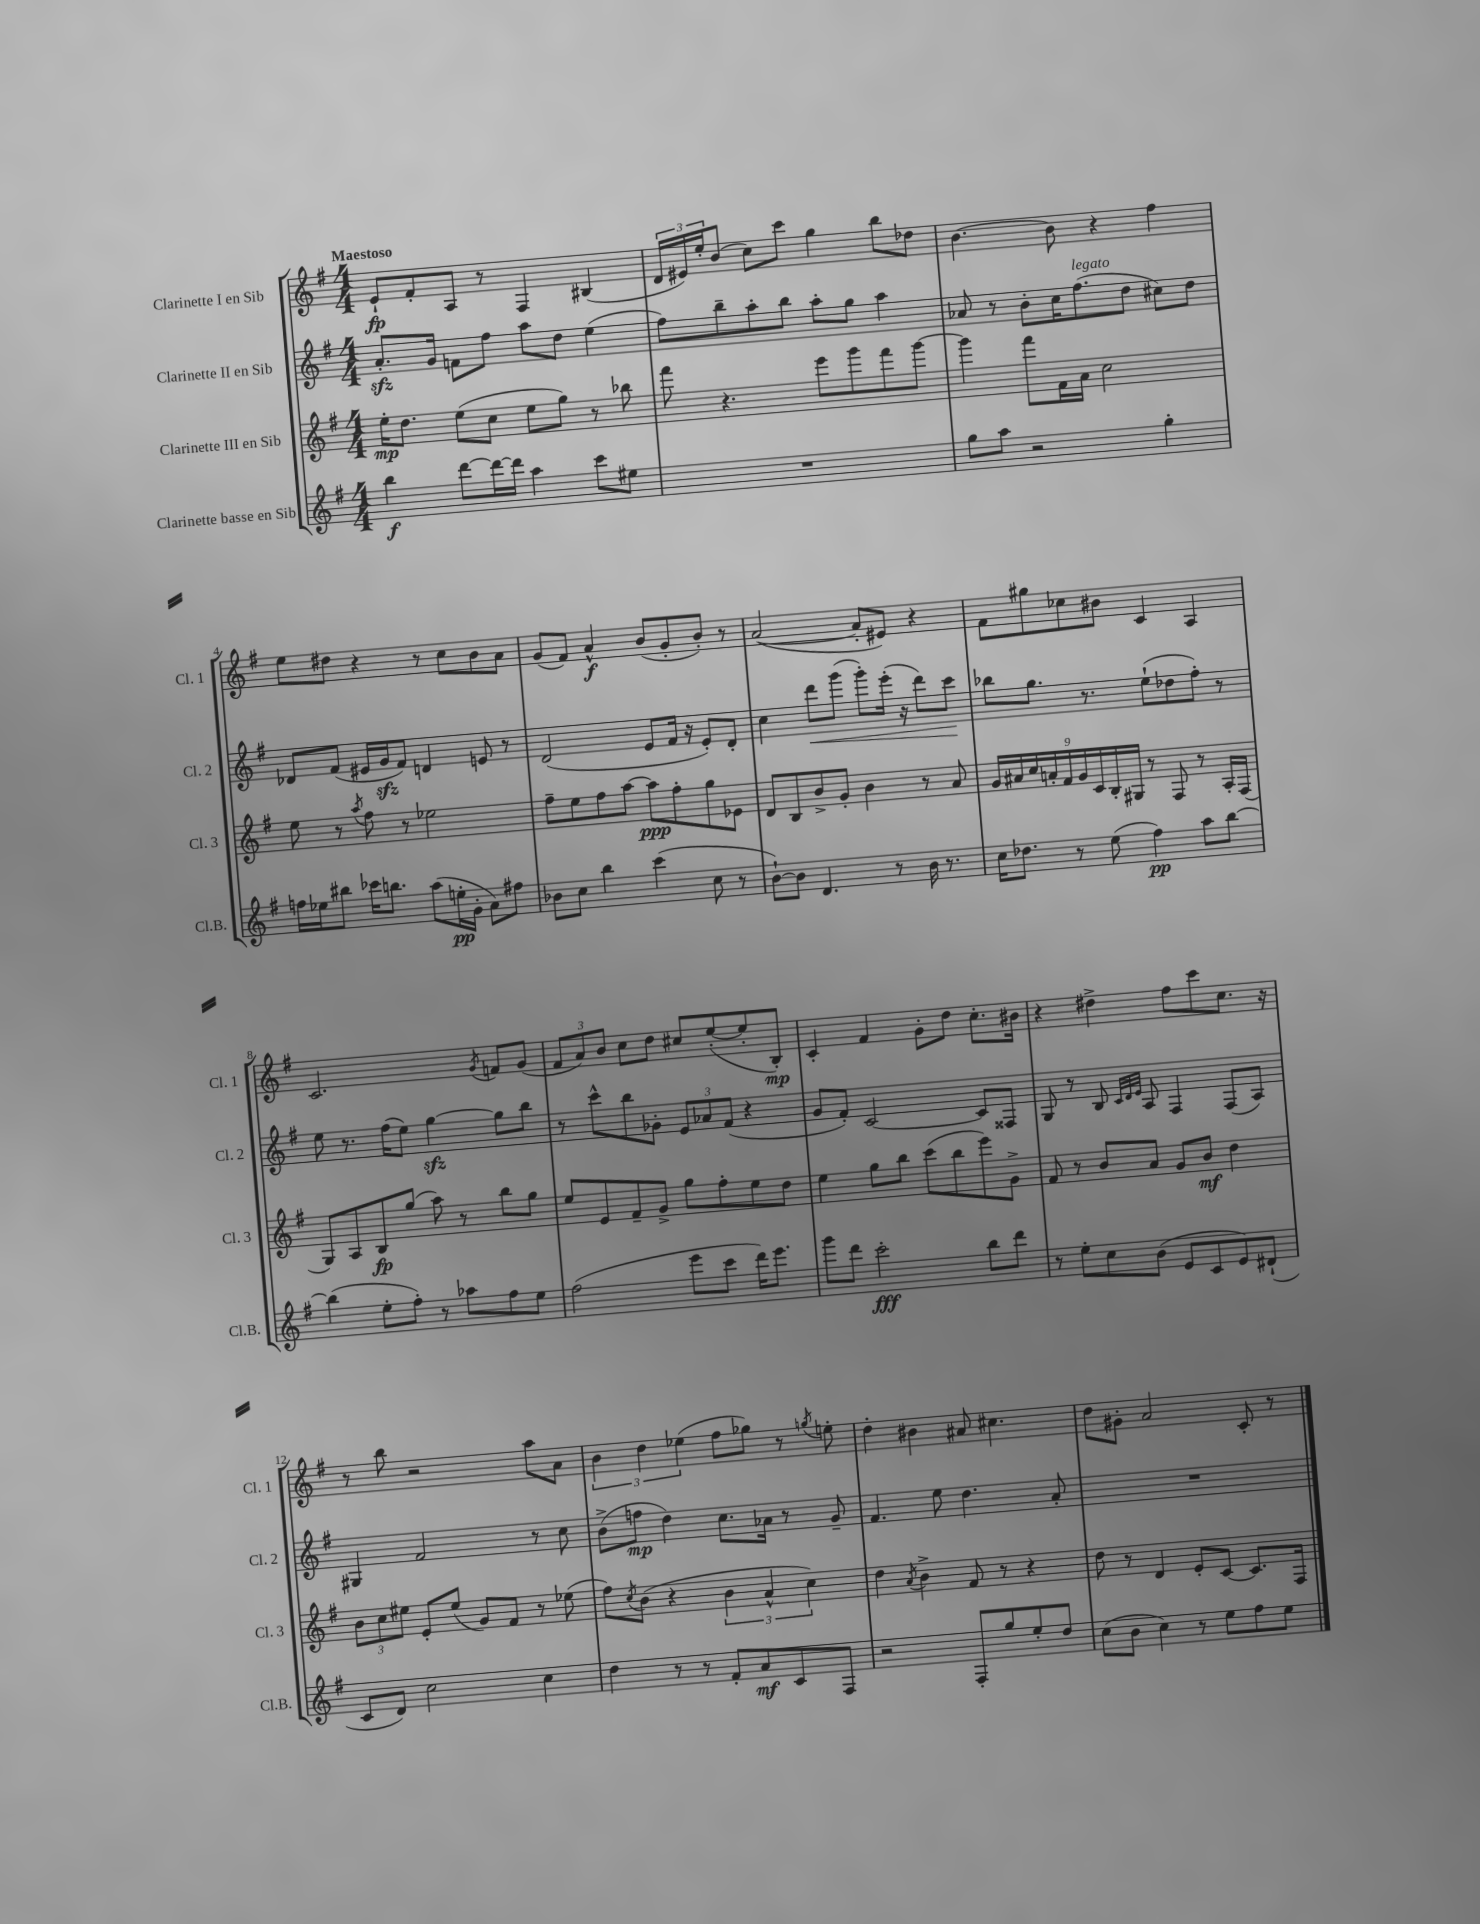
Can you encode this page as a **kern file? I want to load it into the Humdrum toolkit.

**kern	**kern	**kern	**kern
*staff4	*staff3	*staff2	*staff1
*clefG2	*clefG2	*clefG2	*clefG2
*k[f#]	*k[f#]	*k[f#]	*k[f#]
*M4/4	*M4/4	*M4/4	*M4/4
4bb	16ee'	8.a'	8e`
.	8.dd	.	.
.	.	.	8f#'
.	.	16g	.
[8ddd	(8ee	8f	8A
16ddd_	8cc	8ff#	8r
16ddd]	.	.	.
4aa	8ee	8aa	4F#
.	8gg)	8dd	.
8ccc	8r	(4ee	(4B#
8ee#	8bb-	.	.
=	=	=	=
1r	8fff#	8ff#)	24d
.	.	.	24e#)
.	.	.	24ee'
.	4.r	8bb~	(8b
.	.	8aa'	8cc)
.	.	8bb	8ccc
.	8eee	8aa'	4gg
.	8ggg	8gg	.
.	8fff#	4aa	8bb
.	[8ggg	.	8dd-
=	=	=	=
8gg	4ggg]	8a-	[4.b
8aa	.	8r	.
2r	8fff#	8b'	.
.	16f#	16cc	8b]
.	16a	(8.ff#	.
.	2cc	.	4r
.	.	8dd	.
4gg'	.	8cc#)	4ff#
.	.	8dd	.
=	=	=	=
16ff	8ee	8d-	8ee
16ee-	.	.	.
8bb#	8r	(8f#	8dd#
.	8qaa	.	.
16ccc-	8ff#	16e#	4r
8.bb	.	16g	.
.	8r	8f#)	.
(8aa	2ee-	4d	8r
16ee'	.	.	8cc
16g'	.	.	.
8a)	.	8e	8b
8ff#	.	8r	8a
=	=	=	=
8b-	8ff#~	(2d	(8g
8cc	8ee	.	8f#)
4bb	8ff#	.	4a^^
.	[8aa	.	.
(4ccc	8aa]	8e	(8b
.	8ff#'	16f#	8g'
.	.	16r	.
8cc	8gg	8e')	8b')
8r	8e-	8d'	8r
=	=	=	=
[8b`)	8d	4cc	([2a
8b]	8B	.	.
4.d	8b^	8ddd	.
.	8g'	(8ggg	.
.	4b	8ggg')	8a']
8r	.	(16eee'	8e#)
.	.	16r	.
16b	8r	8ddd)	4r
8.r	.	.	.
.	8a	8ccc	.
=	=	=	=
16cc	18g	8bb-	8f#
.	18a#	.	.
8.dd-	.	.	.
.	18cc	.	.
.	.	8.gg	8gg#
.	18a'	.	.
.	18f#	.	.
8r	.	.	8cc-
.	18g	.	.
.	.	8.r	.
.	18c	.	.
(8ee	.	.	8b#
.	18B'	.	.
.	18G#	.	.
4ff#)	8r	(8ee`	4c
.	8F#	8dd-	.
8aa	8r	8ff#')	4A
[8bb	16A'	8r	.
.	(16F#	.	.
=	=	=	=
(4bb]	8G)	8ee	2.c
.	8A	8.r	.
8ee'	8B	.	.
.	.	(16ff#	.
8ff#')	(8gg	8ee)	.
8r	8aa)	[4gg	.
8aa-	8r	.	.
.	.	.	8qg
8ff#	8bb	8gg]	8f
8ee	8gg	8bb	(8g
=	=	=	=
(2ff#	8ee	8r	12f#
.	.	.	12a)
.	8e	8ccc^^	.
.	.	.	12b
.	8f#~	8bb	8cc
.	8g^	8g-'	8dd
8eee	8gg	12e	8cc#
.	.	12a-	.
8ccc	8ff#'	.	([8ee'
.	.	(12f#	.
16ddd)	8ee	4r	8ee']
8.eee	.	.	.
.	8dd	.	8B')
=	=	=	=
8ggg	4ee	8g	4c'
8ddd	.	8f#')	.
2ccc'	8gg	[2c	4f#
.	8bb	.	.
.	(8ccc	.	8g'
.	8bb	.	8dd
8bb	8eee)	8c]	8.cc'
8ddd	8g^	8F##	.
.	.	.	16b#
=	=	=	=
8r	8f#	8G	4r
8ee'	8r	8r	.
8cc	8b	8B	4dd#^
.	.	32qqc	.
.	.	32qqd	.
.	.	32qqe	.
(8b	8a	8A	.
8e	8g	4F#	8ff#
8c	8b	.	8ccc
8e)	4dd	(8F#	8.cc
(8d#`	.	8A)	.
.	.	.	16r
=	=	=	=
8c	12b	4G#	8r
.	12cc	.	.
8d)	.	.	8bb
.	12ee#	.	.
2cc	8e'	2f#	2r
.	(8ee#	.	.
.	8g)	.	.
.	8f#	.	.
4cc	8r	8r	8aa
.	(8ee-	8cc	8a
=	=	=	=
4dd	8ff#)	(8b^	6b
.	8qcc	.	.
.	(8b	8ff	.
.	.	.	6dd
8r	4r	4dd)	.
.	.	.	(6ee-
8r	.	.	.
8f#'	6b	8.cc	8ff#
8a	.	.	8gg-)
.	6a^^	.	.
.	.	16a-	.
8c	.	8r	8r
.	6cc)	.	.
.	.	.	8qgg
8F#	.	8g~	8ee'
=	=	=	=
2r	4dd	4.f#	4dd'
.	8qa	.	.
.	4b^	.	4b#
.	.	8ee	.
8F#'	8f#	4.dd	8a#
8gg	8r	.	4.cc#
8ee'	4r	.	.
8dd	.	8a'	.
=	=	=	=
(8cc	8dd	1r	8dd
8b	8r	.	8g#'
4cc)	4d	.	2a
8r	8e'	.	.
8ee	[8c	.	.
8ff#	8.c]	.	8c'
8ee	.	.	8r
.	16F#	.	.
==	==	==	==
*-	*-	*-	*-
